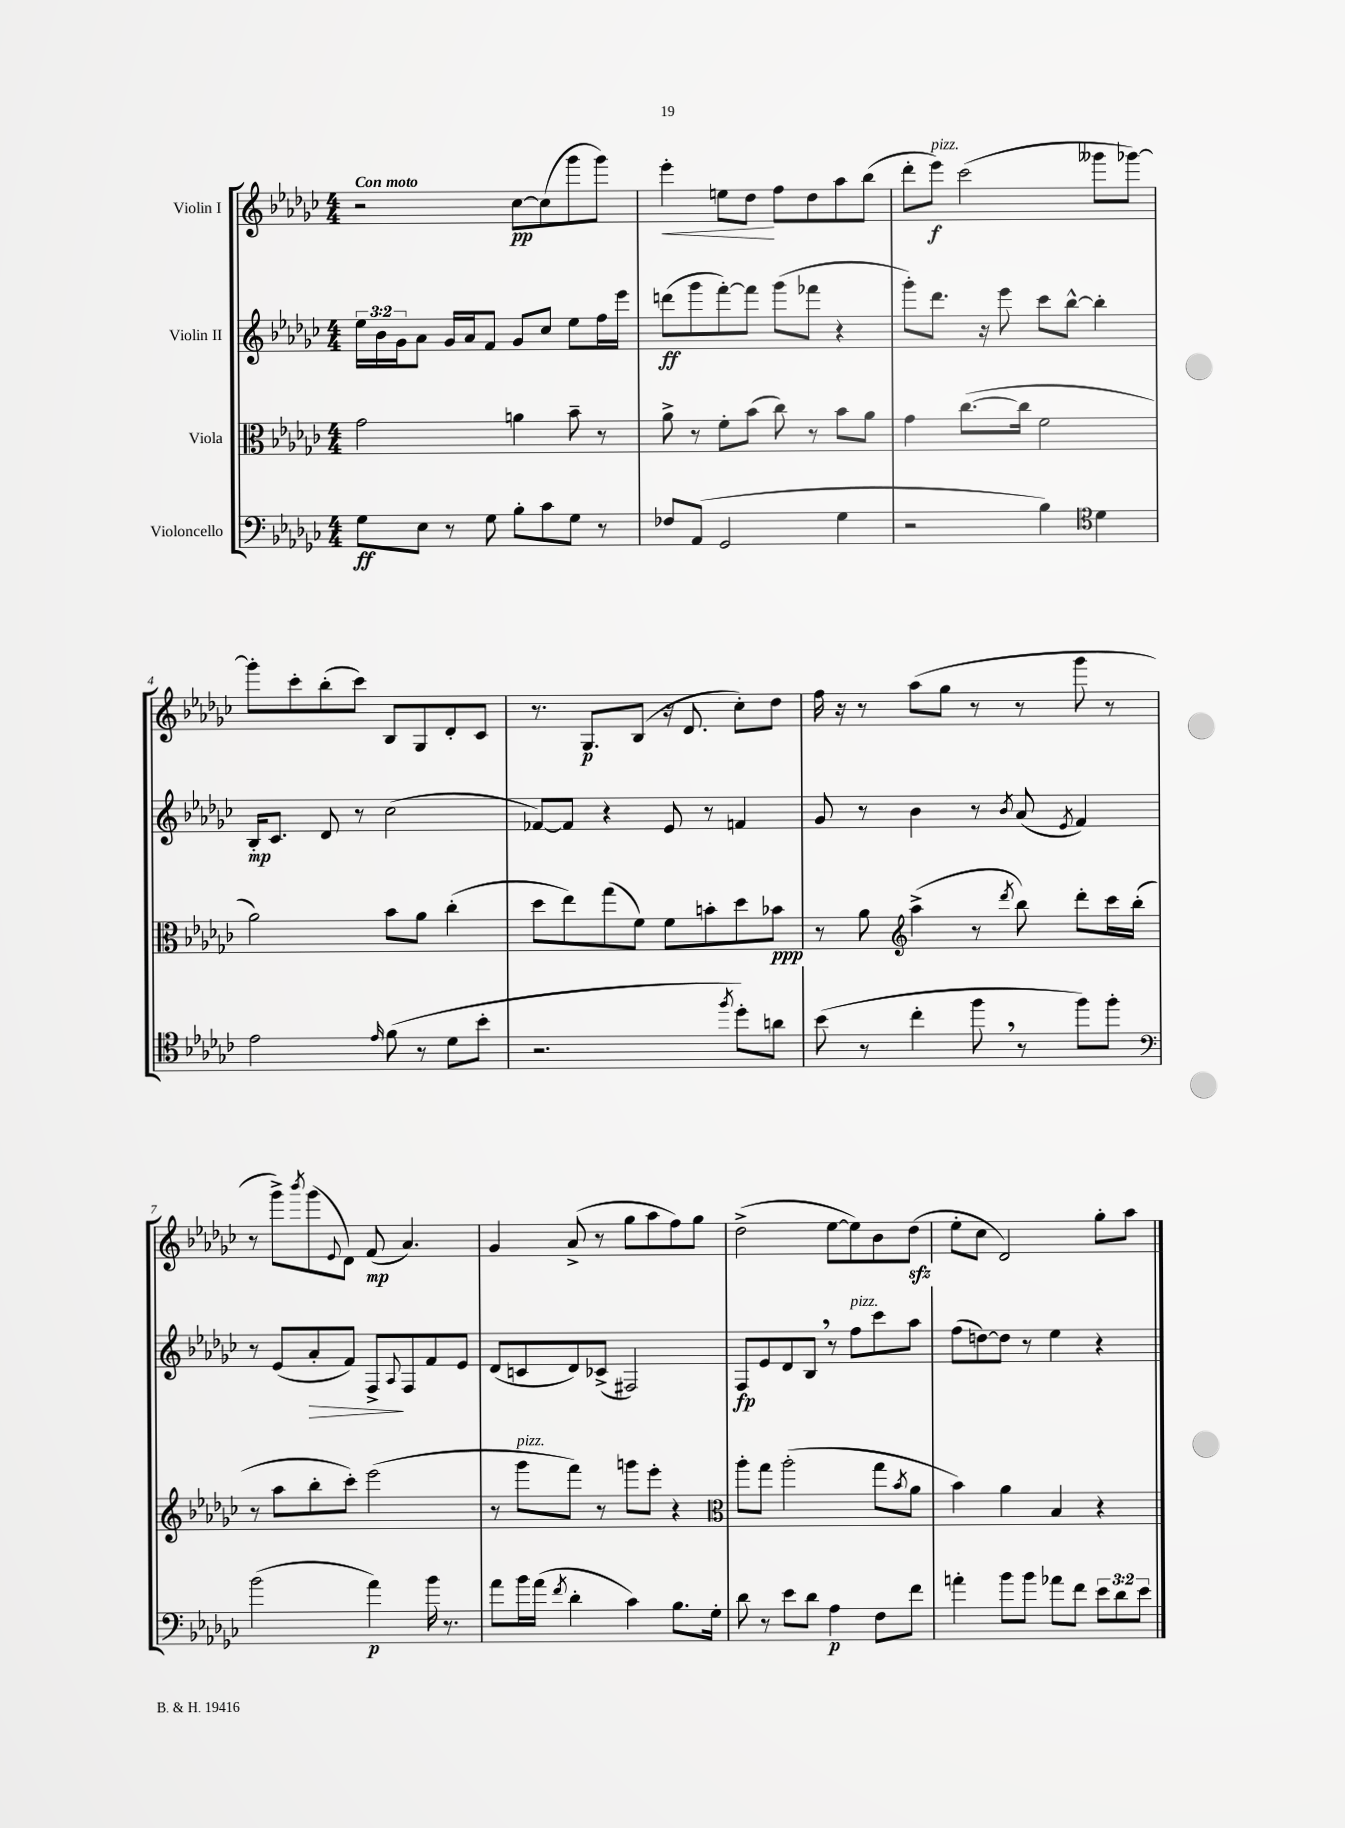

**kern	**kern	**kern	**kern
*staff4	*staff3	*staff2	*staff1
*clefF4	*clefC3	*clefG2	*clefG2
*k[b-e-a-d-g-c-]	*k[b-e-a-d-g-c-]	*k[b-e-a-d-g-c-]	*k[b-e-a-d-g-c-]
*M4/4	*M4/4	*M4/4	*M4/4
8G-	2g-	24ee-	2r
.	.	24b-	.
.	.	24g-	.
8E-	.	8a-	.
8r	.	16g-	.
.	.	16a-	.
8G-	.	8f	.
8B-'	4a	8g-	[8cc-
8c-	.	8cc-	(8cc-]
8G-	8b-~	8ee-	8ggg-
8r	8r	16ff	8ggg-)
.	.	16eee-	.
=	=	=	=
8F-	8a-^	(8ddd	4eee-'
(8AA-	8r	8ggg-	.
2GG-	8f'	[8fff')	8ee
.	(8b-	8fff]	8dd-
.	8cc-)	(8ggg-	8ff
.	8r	8fff-	8dd-
4G-	8b-	4r	8aa-
.	8a-	.	(8bb-
=	=	=	=
2r	4g-	8ggg-')	8ddd-'
.	.	8.ddd-	8eee-)
.	([8.cc-	.	(2ccc-
.	.	16r	.
.	.	8eee-	.
.	16cc-]	.	.
4B-)	2f	8ccc-	.
.	.	[8bb-^^	.
*clefC4	*	*	*
4d-	.	4bb-']	8ggg--
.	.	.	[8ggg-)
=	=	=	=
2e-	2a-)	16B-'	8ggg-']
.	.	8.c-	.
.	.	.	8ccc-'
.	.	8d-	(8bb-'
.	.	8r	8ccc-)
16qqe-	.	.	.
(8f	8b-	(2cc-	8B-
8r	8a-	.	8G-
8d-	(4cc-'	.	8d-'
8b-'	.	.	8c-
=	=	=	=
2.r	8dd-	[8f-)	8.r
.	8ee-)	8f-]	.
.	.	.	8.G-
.	(8gg-	4r	.
.	8f)	.	(8B-
.	8f	8e-	16r
.	.	.	8.d-
.	8b'	8r	.
8qff	.	.	.
8dd-')	8dd-	4f	8cc-')
8a	8b-	.	8dd-
=	=	=	=
(8b-	8r	8g-	16ff
.	.	.	16r
8r	8a-	8r	8r
*	*clefG2	*	*
4cc-'	(4aa-^	4b-	(8aa-
.	.	.	8gg-
8ff	8r	8r	8r
.	8qddd-	8qb-	.
8r	8bb-)	(8a-	8r
.	.	8qe-	.
8ff)	8ddd-'	4f)	8ggg-
8ff'	16ccc-	.	8r
.	(16bb-'	.	.
=	=	=	=
*clefF4	*	*	*
(2b-	8r	8r	8r
.	8aa-	(8e-	8ggg-^)
.	.	.	8qbbb-
.	8bb-'	8a-'	(8ggg-
.	.	.	8qqe-
.	8ccc-')	8f)	8d-)
4a-)	(2eee-	8F^	(8f
.	.	8qqA-	.
.	.	8F	4.a-)
16b-	.	8f	.
8.r	.	.	.
.	.	8e-	.
=	=	=	=
8a-	8r	(8d-	4g-
16b-	8ggg-	8c	.
(16a-	.	.	.
8qf	.	.	.
4d-'	8fff)	8d-)	(8a-^
.	8r	(8c-^	8r
4c-)	8ggg	2F#)	8gg-
.	8eee-'	.	8aa-
8.B-	4r	.	8ff)
.	.	.	8gg-
16G-'	.	.	.
=	=	=	=
*	*clefC3	*	*
8d-	8aa-'	8F	(2dd-^
8r	8gg-	8e-	.
8e-	(2aa-'	8d-	.
8d-	.	8B-	.
4A-	.	8r	[8ee-
.	.	8ff	8ee-])
8F	8gg-	8ccc-	8b-
.	8qb-	.	.
8f	8a-	8aa-	(8dd-
=	=	=	=
4a'	4b-)	(8ff	8ee-'
.	.	[8dd)	8cc-
8b-	4a-	8dd]	2d-)
8b-	.	8r	.
8a-	4B-	4ee-	.
8f	.	.	.
12e-	4r	4r	8gg-'
12d-	.	.	.
.	.	.	8aa-
12e-	.	.	.
==	==	==	==
*-	*-	*-	*-
